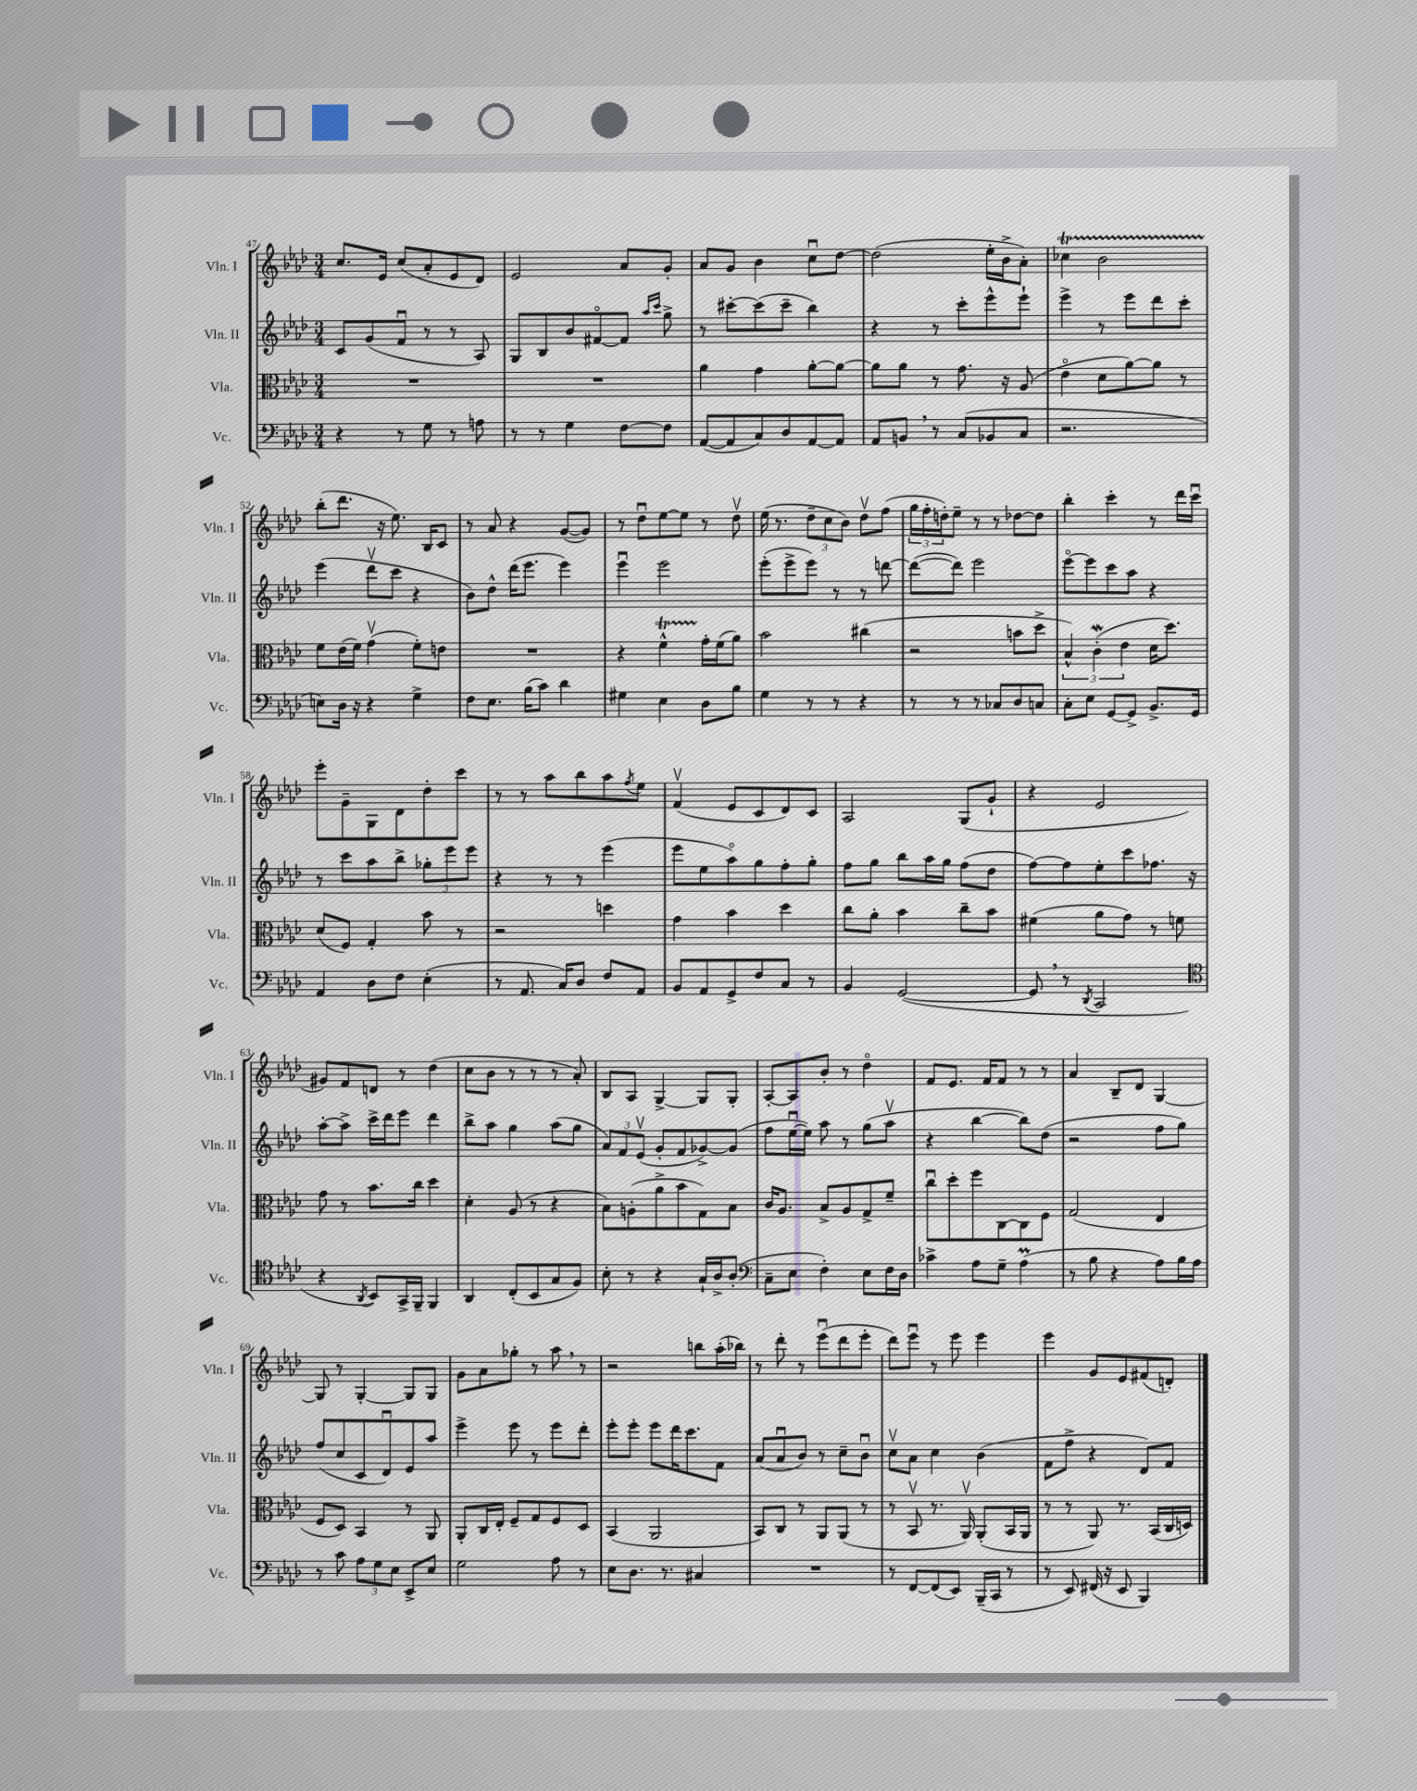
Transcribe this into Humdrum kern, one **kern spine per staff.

**kern	**kern	**kern	**kern
*part4	*part3	*part2	*part1
*staff4	*staff3	*staff2	*staff1
*I"Vc.	*I"Vla.	*I"Vln. II	*I"Vln. I
*I'Vc.	*I'Vla.	*I'Vln. II	*I'Vln. I
*clefF4	*clefC3	*clefG2	*clefG2
*k[b-e-a-d-]	*k[b-e-a-d-]	*k[b-e-a-d-]	*k[b-e-a-d-]
*M3/4	*M3/4	*M3/4	*M3/4
=47	=47	=47	=47
4r	2.r	8c/L	8.cc/L
.	.	(8g/	.
.	.	.	16e-/Jk
8r	.	8fu/J	(8cc/L
8G\	.	8r	8a-'/
8r	.	8r	8e-/
8An\	.	8A-/)	8d-/J)
=48	=48	=48	=48
8r	2.r	8G/L	2e-/
8r	.	8B-/	.
4G\	.	8b-/	.
.	.	[8f#X/	.
[8F\L	.	8f#/J]	8a-/L
.	.	16qqaa-/LL	.
.	.	16qqccc/JJ	.
8F\J]	.	8gg^\	8g'/J
=49	=49	=49	=49
([8AA-/L	4a-\	8r	8a-/L
8AA-/]	.	[8ccc#X'\L	8g/J
8C/)	4g\	(8ccc#\]	4b-\
8D-/	.	8ccc#~\J	.
[8AA-/	[8a-'\L	4bb-\)	8ccu\L
8AA-/J]	8a-\J_	.	[8dd-\J
=50	=50	=50	=50
8AA-/L	8a-\L]	4r	(2dd-\]
8BBn,/J	8a-\J	.	.
8r	8r	8r	.
(8C/L	8.g\	8ccc'\L	.
8BB-X/	.	8eee-^^\	16ee-'\LL
.	16r	.	16b-^\J
8C/J	(8A-/	8eee-`\J	8a-'\J)
=51	=51	=51	=51
2.r	4e-\	4eee-^\	4cc-XT\
.	8d-\L	8r	2b-TTT\
.	[8a-\)	8eee-\L	.
.	8a-\J]	8ddd-\	.
.	8r	8ccc'\J	.
!!LO:LB:g=z
=52	=52	=52	=52
8En\L)	8f\L	(4eee-\	(8bb-'\L
16D-\Jk	(16e-\L	.	8.ddd-\J
16r	16f\JJ)	.	.
4r	(4gv\	8ddd-v\L	.
.	.	.	16r
.	.	8ccc\J	8.ee-\)
4G^\	8f'\L)	4r	.
.	.	.	16B-/KL
.	8en\J	.	8c/J
=53	=53	=53	=53
8F\L	2.r	8b-\L)	8r
8.E-\J	.	8dd-^^\J	8a-/
.	.	(16ddd-\KL	4r
(16B-\KL	.	8.eee-\J	.
8c\J)	.	.	.
4d-\	.	4eee-\)	([8g/L
.	.	.	8g/J])
=54	=54	=54	=54
4G#X\	4r	4eee-u\	8r
.	.	.	8dd-u\L
4E-\	4fT^^\	2eee-\	[8ee-\
.	.	.	8ee-\J]
8D-\L	16g'\LL	.	8r
.	(16f\J	.	.
8B-\J	8a-\J)	.	8dd-v\
=55	=55	=55	=55
4G\	2b-\	(8eee-'\L	(16ee-\
.	.	.	8.r
.	.	8eee-^\	.
8r	.	8eee-\J)	12dd-~\L
.	.	.	12cc\
8r	.	8r	.
.	.	.	12b-\J)
4r	(4cc#X\	8r	8dd-v\L
.	.	[8dddn\	(8ff\J
=56	=56	=56	=56
8r	2r	(8ddd\L_	24gg\LL
.	.	.	24ff'\
.	.	.	24ddn'\J)
8r	.	8ddd\J])	8ee-~\J
8r	.	2eee-\	8r
8C-X/L	.	.	8r
8D-/	8bn\L	.	[8dd-X\L
8Cn/J	8dd-^\J	.	8dd-\J]
=57	=57	=57	=57
8C'\L	6B-^^/)	[8eee-\L	4bb-'\
8E-\J	.	8eee-\]	.
.	(6cW'\	.	.
[8GG/L	.	8ccc\	4ccc'\
.	6e-\	.	.
8GG^/J]	.	8aa-\J	.
8.BB-^/L	16d-\KL	4r	8r
.	8.dd-\J)	.	.
.	.	.	16ddd-\LL
16GG/Jk	.	.	16cccu\JJ
!!LO:LB:g=z
=58	=58	=58	=58
4AA-/	(8d-/L	8r	8eee-'\L
.	8F/J)	8ccc\L	8g~\
8D-\L	4G'/	8aa-\	8G\
8F\J	.	8bb-^\J	8d-\
(4E-'\	8b-\	12gg-X'\L	8dd-'\
.	.	12eee-\	.
.	8r	.	8ccc\J
.	.	12eee-\J	.
=59	=59	=59	=59
8r	2r	4r	8r
8.AA-/	.	.	8r
.	.	8r	8aa-\L
16C/KL)	.	.	.
8D-/J	.	8r	8bb-\
8F/L	4ddn\	(4eee-\	8aa-\
.	.	.	8qff/
8AA-/J	.	.	8ee-\J
=60	=60	=60	=60
8BB-/L	4g\	8eee-\L	(4fv/
8AA-/	.	8ee-\	.
8GG^/	4b-\	8aa-\)	8e-/L
8F/	.	8gg\	8c/
8C/J	4dd-\	8ff'\	8d-/)
8r	.	8gg'\J	8c/J
=61	=61	=61	=61
4BB-/	8cc\L	8ff\L	2A-/
.	8a-'\J	8gg\J	.
([2GG/	4b-\	8bb-\L	.
.	.	16aa-\L	.
.	.	16gg\JJ	.
.	8cc~\L	(8ff\L	(8G/L
.	8b-\J	8dd-\J	8g`/J
=62	=62	=62	=62
8GG,/]	(4f#X\	[8ff\L)	4r
8r	.	8ff\]	.
8qDD-/	.	.	.
2CC/	8a-\L	8ee-'\	2e-/
.	8g\J)	8ccc\	.
.	8r	8.ff-X\J	.
.	8fn\	.	.
.	.	16r	.
!!LO:LB:g=z
=63	=63	=63	=63
*clefC4	*	*	*
4r	8g\	[8aa-'\L	8g#X/L)
.	8r	8aa-^\J]	8f/
8qAA-/	.	.	.
8BB-/L)	8.b-\L	16ccc^\LL	8dn/J
.	.	16ddd-\J	.
16GG^/L	.	8eee-\J	8r
16FF~/JJ	16cc\Jk	.	.
4FF/	4dd-\	4ddd-\	(4dd-\
=64	=64	=64	=64
4AA-/	4d-'\	8bb-^\L	8cc\L
.	.	8aa-\J	8b-\J
(8C'/L	(8A-/	4gg\	8r
8BB-/	8r	.	8r
8G/	4r	(8aa-\L	8r
8F/J)	.	8gg\J	8a-'/)
=65	=65	=65	=65
8B-'\	8B-\L)	12a-/L)	8B-/L
.	.	12f/	.
8r	(8An'\	.	8A-/J
.	.	(12e-v/J	.
4r	8a-^\	8g'/L	[4G^/
.	8b-\	8f/	.
16G`/LL	8G\)	[8g-X^/)	8G/L]
16A-^/J	.	.	.
(8A-'/J	8B-\J	(8g-/J]	8G'/J
=66	=66	=66	=66
*clefF4	*	*	*
8C~\L	16c/KL	8ff\L	[8A-'/L
.	8.A-/J	.	.
8E-\J	.	[16ee-u\L	8A-/]
.	.	16ee-\JJ])	.
4F'\)	8B-^/L	8aa-\	8b-'/J
.	8A-/	8r	8r
8E-\L	8G^/	(8gg\L	4dd-\
16F\L	8f~/J	8aa-v\J	.
16D-\JJ	.	.	.
=67	=67	=67	=67
4c-X^\	8ccu\L	4r	8f/L
.	8dd-'\	.	8.e-/J
8A-\L	8ff\	[4bb-\	.
.	.	.	16f/KL
8G~\J	[8C\	.	8f/J
(4A-M\	8C\]	8bb-\L])	8r
.	8F\J	(8dd-\J	8r
=68	=68	=68	=68
8r	(2G/	2r	4a-/
8B-\	.	.	.
4r	.	.	8B-~/L
.	.	.	8d-/J
8A-\L)	4E-/	8ff\L	[4G/
16B-\L	.	8gg\J)	.
16A-\JJ	.	.	.
!!LO:LB:g=z
=69	=69	=69	=69
8r	8F/L	(8ff/L	8G/]
8c\	8D-/J)	8cc/	8r
12A-\L	4BB-/	8c/	[4G'/
12G\	.	.	.
.	.	8d-u/)	.
12E-\J	.	.	.
8EE-^/L	8r	8e-/	8G/L]
8E-/J	8AA-/	8aa-/J	8G/J
=70	=70	=70	=70
2G\	8AA-'/L	4eee-^\	8g\L
.	16C/L	.	8a-\
.	16E-'/JJ	.	.
.	8F~/L	8eee-\	8gg-X'\J
.	8G/	8r	8r
8A-\	8F/	8eee-\L	8aa-,\
8r	8D-/J	8ddd-'\J	8r
=71	=71	=71	=71
8E-\L	(4BB-/	8eee-'\L	2r
8.D-\J	.	8eee-'\J	.
.	2AA-/	8eee-\L	.
8.r	.	.	.
.	.	16ddd-\K	.
.	.	8.ccc\	.
4C#X/	.	.	8bbn\L
.	.	8f\J	(16aa-'\L
.	.	.	16bb-X\JJ)
=72	=72	=72	=72
2.r	8BB-/L)	(8a-/L	8r
.	8C/J	8a-u/	8ddd-'\
.	8r	8b-/J)	8r
.	8AA-/L	8r	(8eee-u\L
.	(8AA-/J	8cc~\L	8ddd-\
.	8r	8b-u\J	8eee-'\J
=73	=73	=73	=73
8r	8r	8ccv\L	8ddd-\L)
[8FF/L	8BB-v/	8a-\J	8eee-u\J
(8FF/]	8.r	4cc\	8r
8EE-/J)	.	.	8eee-\
.	16AA-v/)	.	.
(16BBB-~/LL	(8AA-'/L	(4b-\	4eee-\
16CC/JJ	.	.	.
8r	16BB-/L	.	.
.	16AA-/JJ	.	.
=74	=74	=74	=74
8r	8r	8f\L	4eee-\
8EE-/)	8r	8ff^\J	.
(16FF#X/	8AA-/)	4r	8g/L
16r	.	.	.
8EE-/	8.r	.	8e-/
4BBB-/)	.	8d-/L)	(8f#X/
.	(16BB-/LL	.	.
.	16C/	8f/J	8dn'/J)
.	16Dn/JJ)	.	.
==	==	==	==
*-	*-	*-	*-
